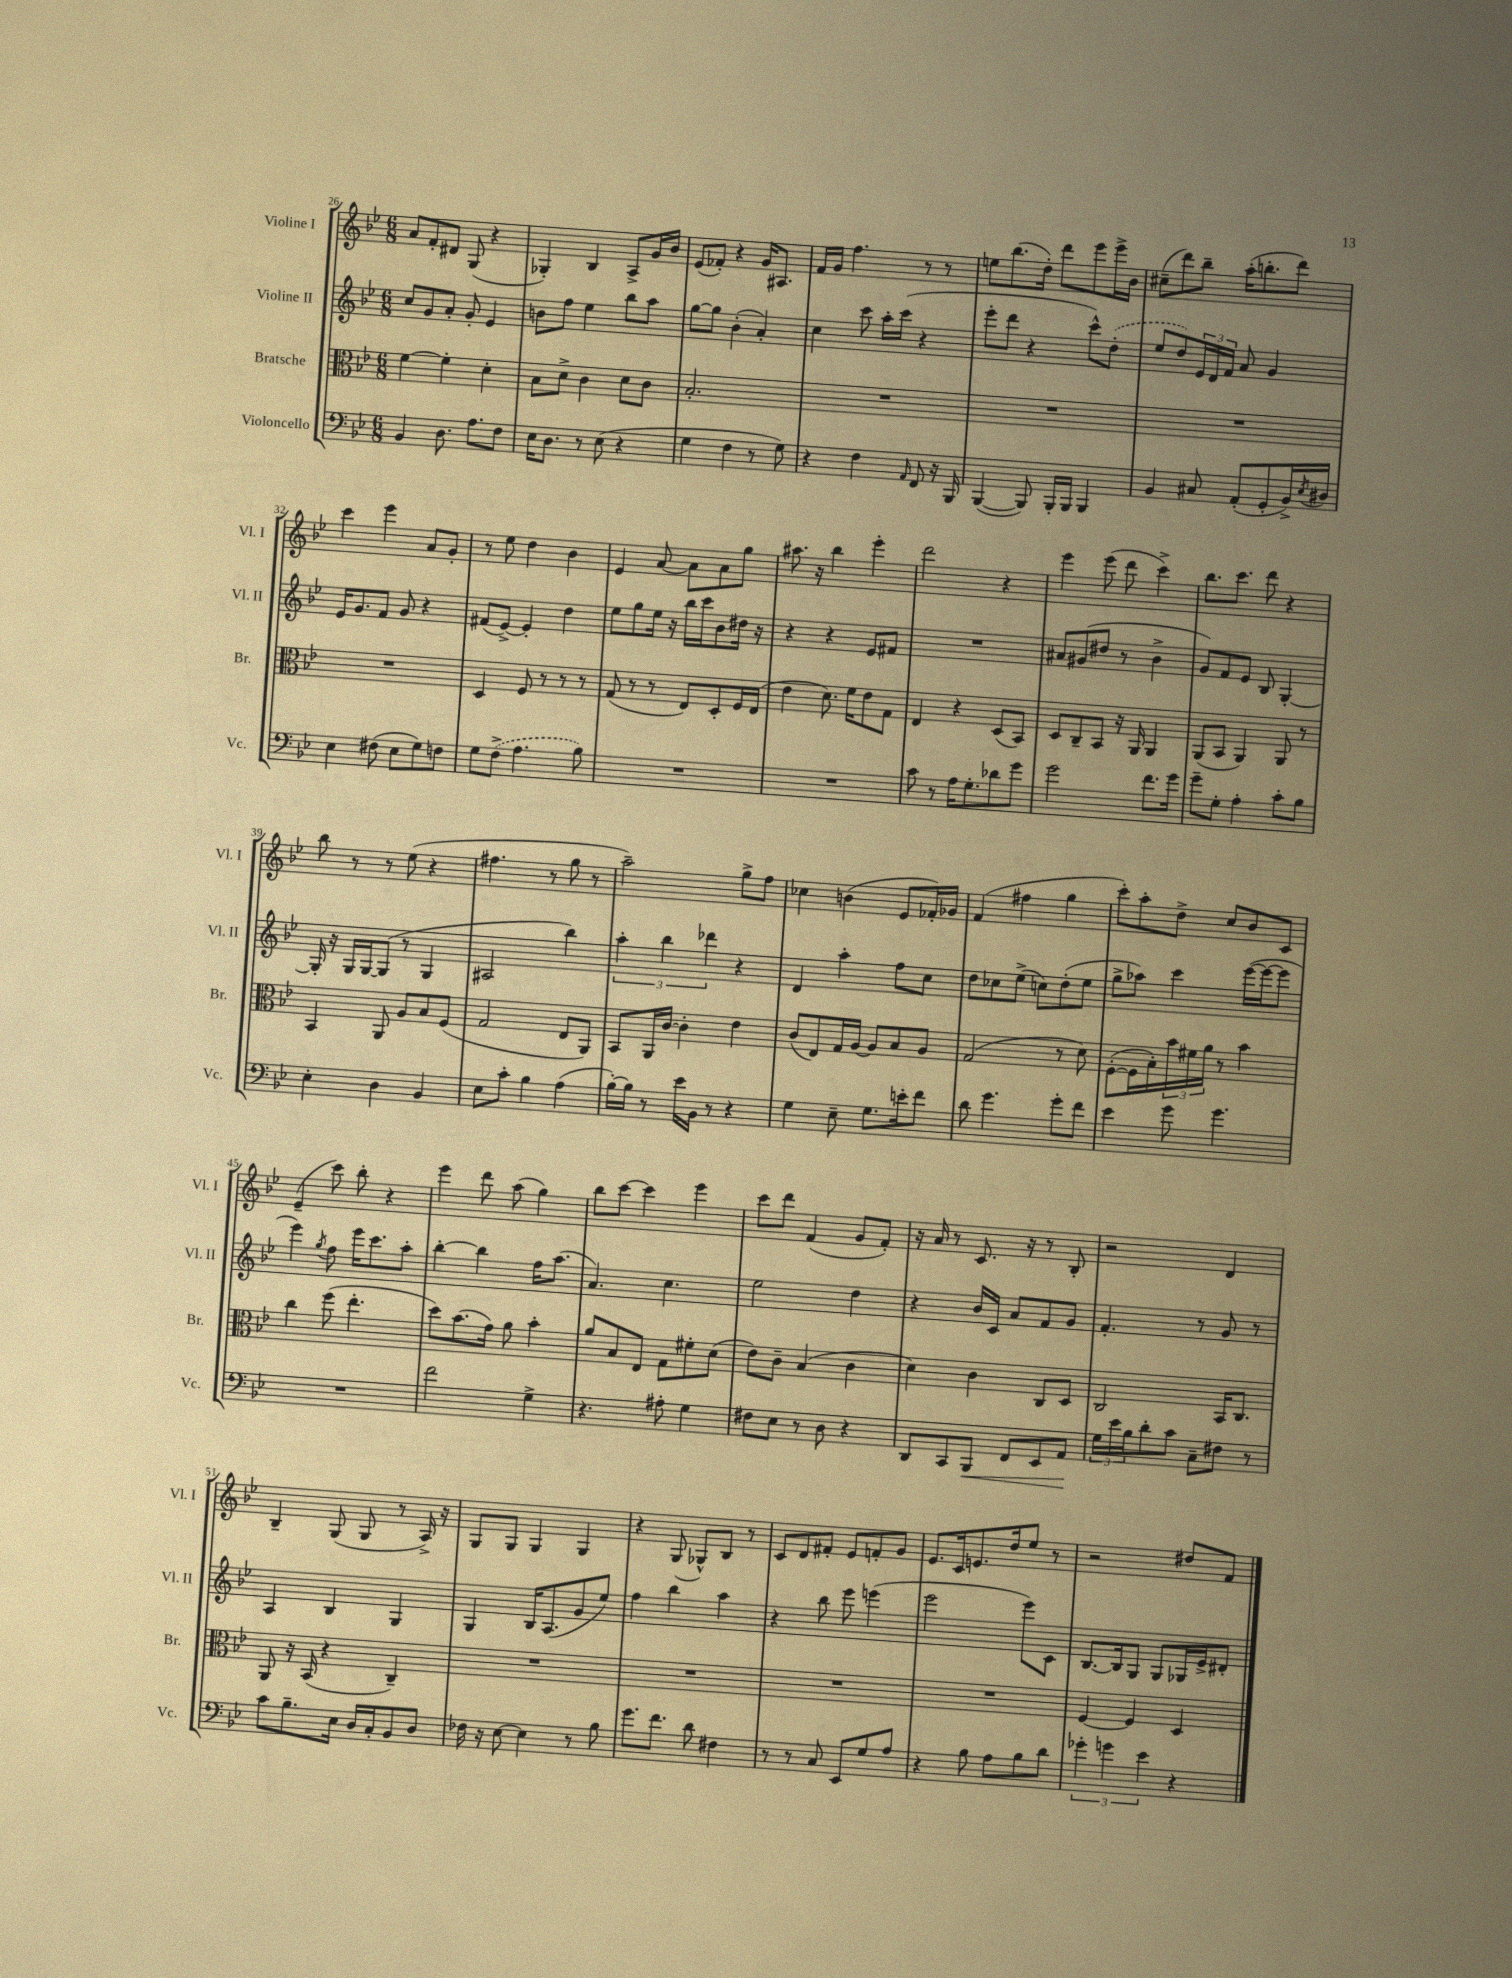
<<
\new StaffGroup <<
\new Staff = "s0" \with { instrumentName = "Violine I" shortInstrumentName = "Vl. I" } {
    \clef treble \key bes \major \numericTimeSignature \time 6/8
    a'8 f'8-. dis'8 g8( r4 |
    ges4-.) bes4 a8-> g'16 bes'16 |
    ees'8( fes'8-.) r4 g'16 ais8. |
    f'16 g'16 f''4. r8 r8 |
    e''8 bes''8.( d''16-.) d'''8 ees'''8 ees'''16-> bes'16 |
    cis''8--( d'''8) bes''8-- a''16-.( b''8.-. d'''8) |
    c'''4 ees'''4 a'8 g'8-. |
    r8 ees''8 d''4 bes'4 |
    ees'4 a'8~ a'8 a'8 g''8 |
    ais''8. r16 bes''4 ees'''4-. |
    d'''2 r4 |
    ees'''4 ees'''8( d'''8 c'''4->) |
    bes''8. c'''8. d'''8 r4 |
    bes''8 r8 r8 ees''8( r4 |
    fis''4. r8 g''8 r8 |
    a''2--) g''8-> f''8 |
    ces''4 b'4( ees'8 fes'16-.) ges'16 |
    f'4( fis''4 g''4 |
    c'''8-.) a''8-. d''8-> c''8 bes'8 c'8 |
    ees'4--( c'''8) bes''8-. r4 |
    ees'''4 d'''8 a''8( g''4) |
    bes''8 c'''8~ c'''4 ees'''4 |
    c'''8 d'''8 f'4( g'8 f'8-.) |
    r16 a'16 r8 c'8. r16 r8 bes8-. |
    r2 d'4 |
    bes4-- g8( g8 r8 a16->) r16 |
    g8 g8 g4 g4 |
    r4 g8( ges8-^) bes8 r8 |
    c'8 d'8 fis'8-. ees'8 f'8-. g'8 |
    ees'8. c'16 e'8. d''16 ees''8 r8 |
    r2 dis''8 f'8 \bar "|." |
}
\new Staff = "s1" \with { instrumentName = "Violine II" shortInstrumentName = "Vl. II" } {
    \clef treble \key bes \major \numericTimeSignature \time 6/8
    c''8 g'8 a'8-. g'8-. ees'4 |
    b'8 f''8 ees''4 bes''8 a''8 |
    g''8~ g''8 bes'4-.( a'4-.) |
    c''4 c'''8 a''16-. c'''16( r4 |
    ees'''8-. d'''8 r4 c'''8-^) \once \slurDashed d''8-.( |
    ees''8 d''8) \tuplet 3/2 { ees'16 d'16 f'16 } a'8 g'4 |
    ees'16 g'8. f'8 g'8 r4 |
    fis'8( ees'8~->) ees'4-. d''4 |
    ees''8 g''8 ees''16 r16 bes''16 c'''16 bes'8 dis''16 r16 |
    r4 r4 ees'8 fis'8 |
    R2. |
    ais'8 gis'8( dis''8 r8 bes'4-> |
    g'8) f'8 ees'8 bes8 g4~-. |
    g16-. r16 g16 g16~ g8( r8 g4 |
    ais2 bes''4) |
    \tuplet 3/2 { a''4-. bes''4 des'''4 } r4 |
    d'4 a''4-. f''8 c''8 |
    d''8 ces''8 ees''8->( c''8) d''8-.( ees''8 |
    g''8-> aes''8) c'''4 ees'''16~( ees'''16~ ees'''8 |
    ees'''4) \acciaccatura { g''8 } f''8 ees'''16 c'''8. a''8-. |
    bes''4~-. bes''4 f''16 a''8.( |
    a'4.) c''4. |
    ees''2 d''4 |
    r4 bes'16 c'16 a'8 f'8 g'8 |
    f'4.-. r8 g'8 r8 |
    a4 bes4 g4 |
    g4 bes16 a8.( g'8 ees''8) |
    f''4 bes''4 a''4 |
    r4 bes''8 ees'''8 e'''4( |
    ees'''2 ees'''8) c'8 |
    bes8.~ bes16 g8 g8 ges16 ees'16-> dis'8-. \bar "|." |
}
\new Staff = "s2" \with { instrumentName = "Bratsche" shortInstrumentName = "Br." } {
    \clef alto \key bes \major \numericTimeSignature \time 6/8
    f'4~ f'4-. d'4-. |
    bes8 d'8-> c'4 d'8 c'8 |
    bes2.-. |
    R2. |
    R2. |
    R2. |
    R2. |
    d4 f8 r8 r8 r8 |
    g8( r8 r8 ees8) d8-. f16 ees16( |
    ees'4 d'8.) f'16 ees'8 g8 |
    ees4 r4 d8( bes,8) |
    d8 c8-- bes,8 r16 a,16 a,4 |
    a,8( bes,8 a,4) a,8 r8 |
    bes,4 a,8 a8 bes8 f8( |
    g2 ees8 a,8) |
    bes,8 a,16 c'16~ c'4-. ees'4 |
    c'8( ees8) g16 a16~ a8 bes8 a8 |
    g2( r8 d'8) |
    f8~-.( f16 bes16-.) \tuplet 3/2 { bes'16 fis'16 a'16 } r8 bes'4 |
    c''4 f''8( ees''4.-. |
    d''8) bes'8.( g'16) a'8 bes'4-. |
    a'8 bes8 ees8 g8 fis'8-. d'8( |
    ees'8) c'8-- bes4( c'4 |
    d'4) c'4 c8 d8 |
    c2 bes,16 c8. |
    a,8 r16 bes,16( r4 c4--) |
    R2. |
    R2. |
    R2. |
    R2. |
    f4~ f4 d4 \bar "|." |
}
\new Staff = "s3" \with { instrumentName = "Violoncello" shortInstrumentName = "Vc." } {
    \clef bass \key bes \major \numericTimeSignature \time 6/8
    bes,4 d8. a8. f8 |
    ees16 d8. r8 ees8( r4 |
    g4 f4 r8 g8) |
    r4 f4 \grace { a,16 } f,8 r16 bes,,16 |
    bes,,4~( bes,,8) bes,,16-. bes,,16 bes,,4 |
    bes,4 cis8 a,8-.( g,8-. bes,16->) \acciaccatura { ees8 } dis16 |
    ees4 fis8( ees8 g8) f8 |
    g8 \once \slurDashed f8->( a4. bes8) |
    R2. |
    R2. |
    c'8 r8 a16 g8.-. des'8 g'8 |
    g'2 f'8. g'16 |
    g'8-- g8-. a4-. c'8-. bes8 |
    ees4-. d4 bes,4 |
    ees8 c'8-. bes4 a4( |
    bes16~-.) bes16 r8 ees'16 bes,16 r8 r4 |
    g4 ees8-- g8. e'16-. f'8 |
    d'8 g'4. g'8-. f'8 |
    ees'4 g'8 g'4. |
    R2. |
    f'2 g4-> |
    r4. ais8-. g4 |
    fis8 ees8 r8 d8 r4 |
    d,8 c,8 bes,,8\< f,8 ees,8 a,8\! |
    \tuplet 3/2 { g16 ees'16 bes16 } d'8-. c'8 c8-- fis8 r8 |
    c'8 bes8.-- ees16 d16 c16-. bes,8 d8 |
    fes16 r16 ees8~ ees4 r8 bes8 |
    g'8. f'8. d'8 fis4 |
    r8 r8 c8 ees,8 g8 a8 |
    r4 bes8 a8 bes8 d'8 |
    \tuplet 3/2 { ges'4-. g'4 ees'4 } r4 \bar "|." |
}
>>
>>
\layout { \context { \Score currentBarNumber = #26 } }
